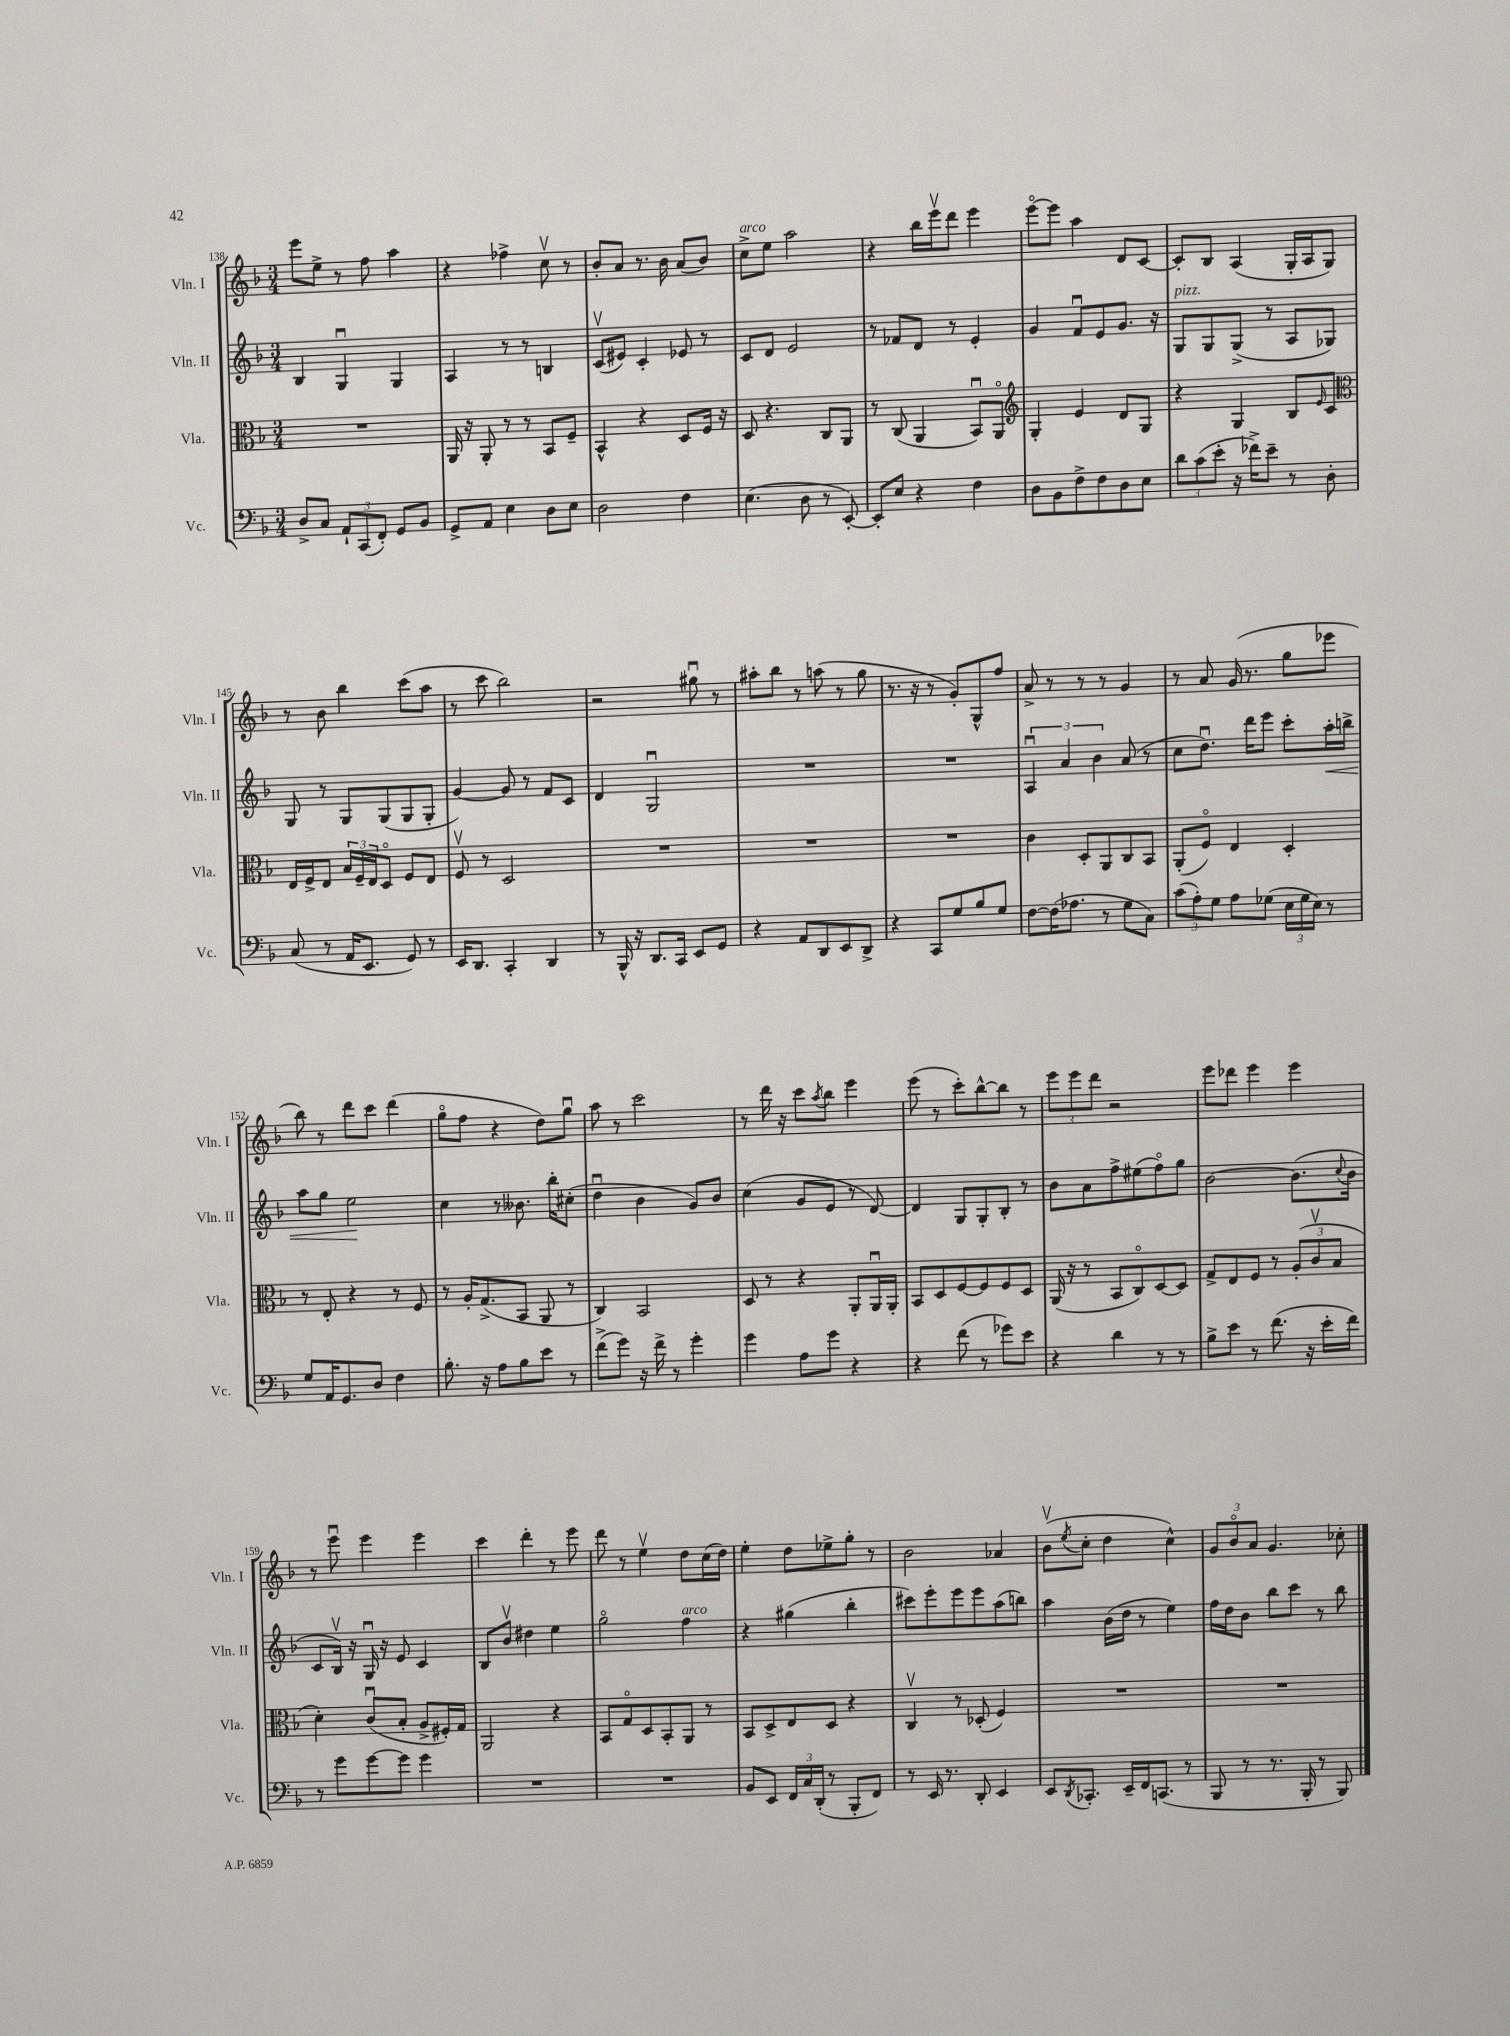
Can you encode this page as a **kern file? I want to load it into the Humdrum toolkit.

**kern	**kern	**kern	**kern
*staff4	*staff3	*staff2	*staff1
*clefF4	*clefC3	*clefG2	*clefG2
*k[b-]	*k[b-]	*k[b-]	*k[b-]
*M3/4	*M3/4	*M3/4	*M3/4
8D^/L	2.r	4B-/	8eee\L
8C/J	.	.	8ee^\J
12AA`/L	.	4Gu/	8r
(12CC/	.	.	.
.	.	.	8ff\
12FF'/J)	.	.	.
8GG/L	.	4G/	4aa\
8BB-/J	.	.	.
=	=	=	=
8GG^/L	16AA/	4A/	4r
.	16r	.	.
8AA/J	8AA'/	.	.
4E\	8r	8r	4ff-^\
.	8r	8r	.
8D\L	8BB-/L	4B/	8ccv\
8E\J	8F~/J	.	8r
=	=	=	=
2D\	4BB-^^/	(8cv/L	8b-'/L
.	.	8e#/J)	8a/J
.	4r	4c'/	8.r
.	.	.	16b-\
4F\	8D/L	8e-/	(8a/L
.	16F/Jk	8r	8b-/J)
.	16r	.	.
=	=	=	=
(4.E\	8D/	8c/L	8cc^\L
.	4.r	8d/J	8ee\J
.	.	2e/	2aa\
8D\	.	.	.
8r	8C/L	.	.
[8EE'/)	8AA/J	.	.
=	=	=	=
8EE'/]L	8r	8r	4r
8E/J	(8C/	8f-/L	.
4r	4AA/	8d/J	16bb-\LL
.	.	.	16eeev\J
.	.	8r	8ddd\J
4F\	8BB-u/L)	4e'/	4eee\
.	8AAo/J	.	.
=	=	=	=
*	*clefG2	*	*
8D\L	4G'/	4g/	[8eeeo\L
8BB-\	.	.	8eee\]J
8F^\	4e/	8fu/L	4aa\
8F\	.	8e/	.
8D\	8d/L	8.g/J	8d/L
8E\J	8G/J	.	[8c/J
.	.	16r	.
=	=	=	=
12d\L	4r	8G/L	8c'/]L
(12c\	.	.	.
.	.	8G/	8B-/J
12e'\J	.	.	.
16r	4G/	(8G^/J	(4A/
16f-^\LK)	.	.	.
8e~\J	.	8r	.
8r	8B-/L	8A/L	16G'/LL
.	.	.	16A/J
.	16qqe/	.	.
8D'\	8c/J	8G-/J)	8G/J)
=	=	=	=
*	*clefC3	*	*
(8C/	16E/LL	8G/	8r
.	16F^/J	.	.
8r	8E/J	8r	8b-\
16AA/LK	24B-/LL	8G/L	4bb-\
.	24F~/	.	.
8.EE/J	.	.	.
.	24E/J	.	.
.	8Do/J	(8G/	.
8GG/)	8F/L	8G/	(8ccc\L
8r	8E/J	8G'/J	8aa\J
=	=	=	=
16EE/LK	8Fv/	[4g/)	8r
8.DD/J	.	.	.
.	8r	.	8ccc\
4CC'/	2D/	8g/]	2bb-\)
.	.	8r	.
4DD/	.	8f/L	.
.	.	8c/J	.
=	=	=	=
8r	2.r	4d/	2r
16BBB-^^/	.	.	.
16r	.	.	.
8.DD/L	.	2Gu/	.
16CC/Jk	.	.	.
8EE/L	.	.	8gg#u\
8GG/J	.	.	8r
=	=	=	=
4r	2.r	2.r	8aa#'\L
.	.	.	8bb-\J
8AA/L	.	.	8r
8DD/	.	.	(8aa\
8EE/	.	.	8r
8DD^/J	.	.	8gg\
=	=	=	=
4r	2.r	2.r	8.r
.	.	.	16r
8CC/L	.	.	8r
8G/	.	.	8g'/L)
8B-/	.	.	8G^^/
8G/J	.	.	8ff/J
=	=	=	=
[8F\L	4c\	6Au/	8a^/
(16F\]K	.	.	8r
.	.	6a/	.
8.A-\J	.	.	.
.	8D'/L	.	8r
.	.	6b-\	.
8r	8AA/	.	8r
8G\L	8C/	(8a/	4g/
8C\J)	8BB-/J	8r	.
=	=	=	=
(12c\L	(8AA'/L	8cc\L	8r
12A'\)	.	.	.
.	8Fo/J)	8.ddu\J)	8a/
12G\J	.	.	.
8A\L	4E/	.	(16g/
.	.	16ddd\LK	8.r
(8G-\J	.	8eee\J	.
24E\LL	4D'/	8ccc'\L	8gg\L
24G-\	.	.	.
24E\JJ)	.	.	.
8r	.	16aa'\L	8eee-\J
.	.	16bb^\JJ	.
=	=	=	=
8G/L	8r	8aa\L	8bb-\)
16AA/K	8E'/	8gg\J	8r
8.GG/	.	.	.
.	4r	2ee\	8ddd\L
8D/J	.	.	8ccc\J
4F\	8r	.	(4ddd\
.	8F/	.	.
=	=	=	=
8.B-'\	8r	4cc\	8ggo\L
.	16A'/LK	.	8ff\J
16r	(8.G^/	.	.
8A\L	.	8r	4r
8B-\	8BB-/J	8.b--\	.
8e\J	8AA/	.	8dd\L)
.	.	16bb-'\LK	.
8r	8r	(8cc#'\J	8ggu\J
=	=	=	=
(8f^\L	4C/)	4ddu\	8aa\
8g\J)	.	.	8r
16r	2BB-/	4b-\	2ccc\
16f^\	.	.	.
8r	.	.	.
4g'\	.	8g/L)	.
.	.	8b-/J	.
=	=	=	=
4g\	8D/	(4cc\	8r
.	8r	.	16ddd\
.	.	.	16r
8A\L	4r	8g/L	8ccc\L
.	.	.	8qaa/
8g\J	.	8e/J	8bb-\J
4r	8AA'/L	8r	4eee\
.	16AAu/L	[8d/)	.
.	16AA'/JJ	.	.
=	=	=	=
4r	8BB-/L	4d/]	(8eee\
.	8D/	.	8r
(8f\	[8F/	8G/L	8ccc'\L)
8r	8F/]	8G'/	[8bb-^^\
8g-\L)	8F/	8B-'/J	8bb-\]J
8e\J	8D/J	8r	8r
=	=	=	=
4r	(16AA/	8b-\L	12eee\L
.	16r	.	.
.	.	.	12eee\
.	8r	8a\	.
.	.	.	12ddd\J
4d\	8BB-/L	8ff^\	2r
.	8Co/)	(8ee#\	.
8r	[8D/	8ffo\)	.
8r	8D/]J	8gg\J	.
=	=	=	=
8B-^\L	8G^/L	[2b-\	8eee\L
8e\J	8E/	.	8ddd-\J
8r	8F/J	.	4eee\
(8.f\	8r	.	.
.	(12A'/L	(8.b-\]L	4eee\
16r	.	.	.
.	12cv/	.	.
16e'\LL	.	.	.
.	12B-/J	.	.
.	.	8qqcc/	.
16f\JJ)	.	16b-\Jk	.
=	=	=	=
8r	4d'\)	8c/L	8r
8g\L	.	16B-v/Jk)	8eeeu\
.	.	16r	.
[8g\	(8cu/L	16Gu/	4eee\
.	.	16r	.
8g\]J	8B-'/J	8e/	.
4g\	8A^/L	4c/	4eee\
.	16F#'/L)	.	.
.	16G/JJ	.	.
=	=	=	=
2.r	2AA/	8B-/L	4ccc\
.	.	8b-v/J	.
.	.	4dd#\	4ddd'\
.	4r	4ee\	8r
.	.	.	8eee\
=	=	=	=
2.r	8BB-/L	2ggo\	8ddd\
.	8Go/	.	8r
.	8D/	.	4eev\
.	8BB-'/	.	.
.	8AA/J	4ff\	8dd\L
.	8r	.	(16cc\L
.	.	.	16dd\JJ)
=	=	=	=
8BB-/L	8BB-/L	4r	4ee'\
8EE/J	8D^/	.	.
24FF/LL	8E/	(4gg#\	8dd\L
24C/	.	.	.
(24DD'/JJ	.	.	.
8r	8D/J	.	8ee-^\
8BBB-'/L	4r	4bb-'\	8gg'\J
8FF/J)	.	.	8r
=	=	=	=
8r	4Cv/	8ccc#\L)	2b-\
16EE/	.	8eee'\	.
8.r	.	.	.
.	8r	8eee\	.
8DD'/	(8D-'/	8eee\	.
4EE/	4F/)	(8aa\	4a-/
.	.	8bb\J)	.
=	=	=	=
8EE/L	2.r	4aa\	(8b-v\L
8qDD/	.	.	8qee/
8.CC-'/J	.	.	8cc'\J
.	.	(16b-\LL	4dd\
16EE~/LL	.	16dd\JJ	.
16FF/J	.	8r	.
(8.CC/J	.	.	.
.	.	4ee\)	4cc^^\)
8r	.	.	.
=	=	=	=
8BBB-/	2.r	16ff\LL	12g/L
.	.	16dd\J	.
.	.	.	12b-o/
8r	.	8b-\J	.
.	.	.	12a/J
8.r	.	8bb-\L	4.g/
.	.	8ccc\J	.
16BBB-'/	.	.	.
8r	.	8r	.
8BBB-/)	.	8bb-\	8cc-'\
==	==	==	==
*-	*-	*-	*-
